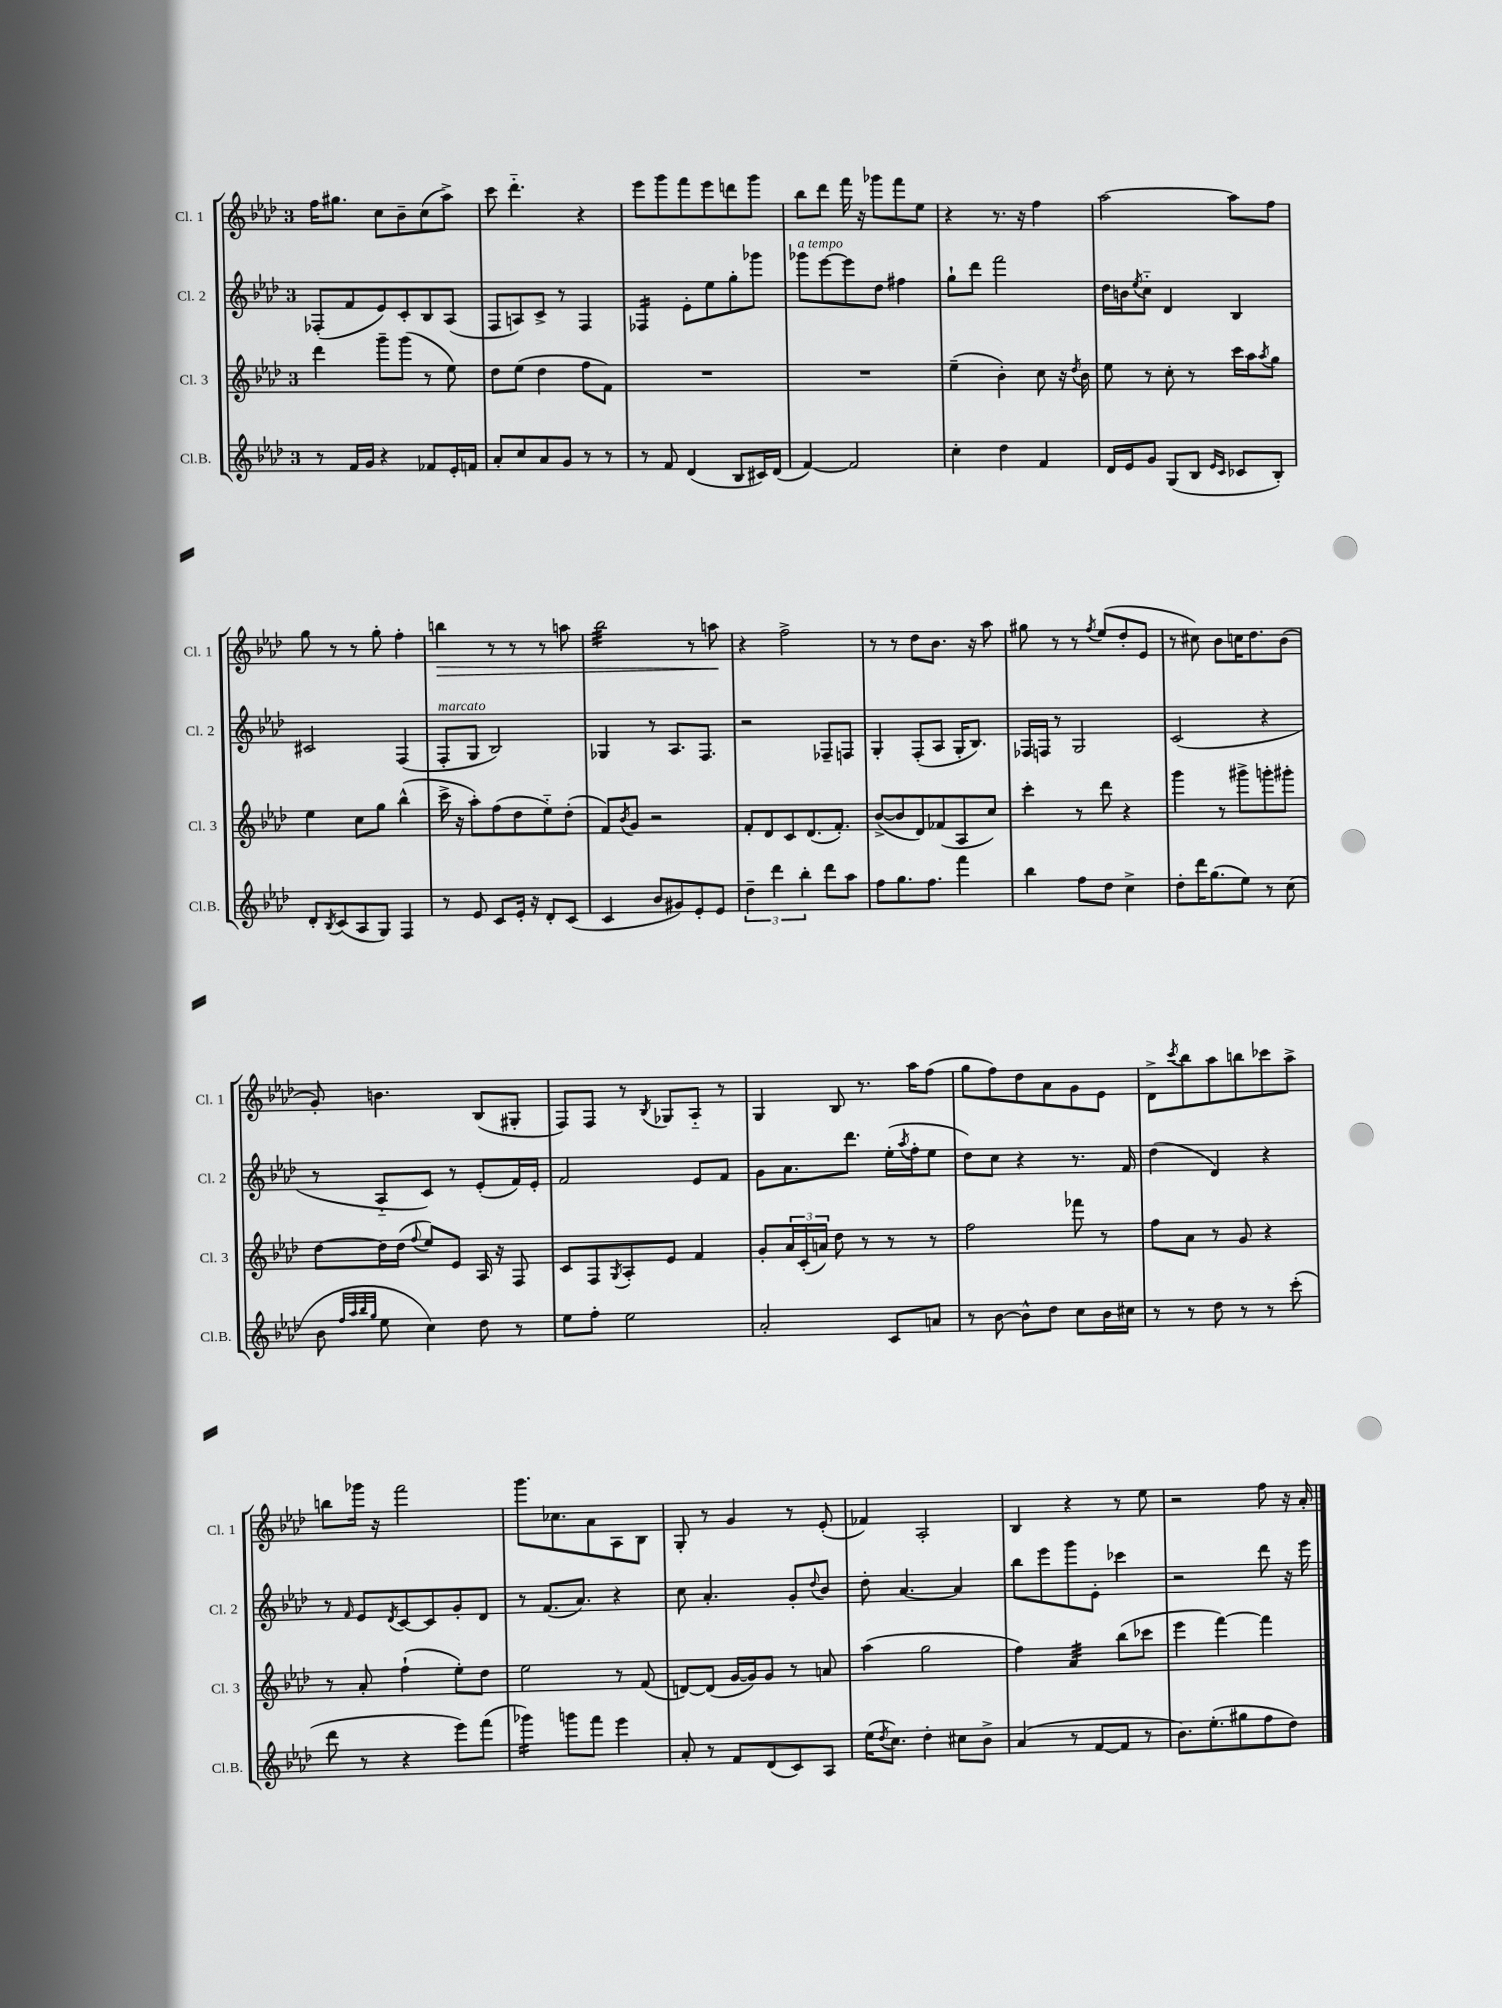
<<
\new StaffGroup <<
\new Staff = "s0" \with { instrumentName = "Cl. 1" shortInstrumentName = "Cl. 1" } {
    \clef treble \key aes \major \once \override Staff.TimeSignature.style = #'single-digit \time 3/4
    f''16 gis''8. c''8 bes'8-- c''8( aes''8->) |
    c'''8 des'''4.-_ r4 |
    ees'''8 g'''8 f'''8 ees'''8 d'''8 g'''8 |
    bes''8 des'''8 f'''16 r16 ges'''8 f'''8 ees''8 |
    r4 r8. r16 f''4 |
    aes''2~ aes''8 f''8 |
    g''8 r8 r8 g''8-. f''4-. |
    b''4\> r8 r8 r8 a''8 |
    bes''2:32 r8 a''8\! |
    r4 f''2-> |
    r8 r8 des''8 bes'8. r16 aes''8 |
    gis''8 r8 r8 \acciaccatura { f''8 } ees''8( des''8-. ees'8 |
    r8 cis''8) bes'8 c''16 des''8. bes'8( |
    g'8-.) b'4. bes8( gis8-. |
    f8) f8 r8 \acciaccatura { bes8 } ges8 aes8-_ r8 |
    g4 bes8 r8. aes''16 f''8( |
    g''8 f''8) des''8 aes'8 g'8 ees'8 |
    des'8-> \acciaccatura { c'''8 } bes''8 aes''8 b''8 ces'''8 aes''8-> |
    b''8 ges'''16 r16 f'''2 |
    g'''8. ces''8. aes'8 aes8 bes8 |
    g8-. r8 g'4 r8 ees'8-.( |
    fes'4) aes2-. |
    bes4 r4 r8 ees''8 |
    r2 f''8 r16 aes'16-. \bar "|." |
}
\new Staff = "s1" \with { instrumentName = "Cl. 2" shortInstrumentName = "Cl. 2" } {
    \clef treble \key aes \major \once \override Staff.TimeSignature.style = #'single-digit \time 3/4
    fes8-.( f'8 ees'8) c'8-. bes8 aes8( |
    f8 a8) c'8-> r8 f4 |
    fes4:16 ees'8-. ees''8 g''8-. ges'''8 |
    ges'''8^\markup { \italic "a tempo" } ees'''8~ ees'''8 des''8 fis''4 |
    g''8-! des'''8 f'''2 |
    des''16 b'16 \acciaccatura { ees''8 } c''8-_ des'4 bes4 |
    cis'2 f4( |
    f8-.^\markup { \italic "marcato" } g8 bes2) |
    ges4 r8 aes8. f8. |
    r2 fes8-- f8 |
    g4-. f8-.( aes8 g16-. bes8.) |
    fes16 f16 r8 g2 |
    c'2( r4 |
    r8 aes8-_ c'8) r8 ees'8-.( f'16) ees'16-. |
    f'2 ees'8 f'8 |
    g'8 aes'8. des'''8. ees''16-.( \acciaccatura { aes''8 } f''16-. ees''8 |
    des''8) c''8 r4 r8. f'16 |
    des''4( des'4) r4 |
    r8 \grace { f'16 } ees'8 \acciaccatura { des'8 } c'8~ c'8 g'8-. des'8 |
    r8 f'8.( aes'8.) r4 |
    c''8 aes'4.-. g'8-. \appoggiatura { des''8 } bes'8 |
    des''8-. aes'4.~ aes'4 |
    bes''8 ees'''8 g'''8 ees'8-. ces'''4 |
    r2 des'''8 r16 ees'''16 \bar "|." |
}
\new Staff = "s2" \with { instrumentName = "Cl. 3" shortInstrumentName = "Cl. 3" } {
    \clef treble \key aes \major \once \override Staff.TimeSignature.style = #'single-digit \time 3/4
    des'''4 g'''8-- g'''8( r8 ees''8) |
    des''8 ees''8( des''4 f''8 f'8) |
    R2. |
    R2. |
    ees''4--( bes'4-.) c''8 r16 \acciaccatura { des''8 } bes'16 |
    ees''8 r8 c''8-. r8 c'''16 aes''16 \acciaccatura { aes''8 } g''8 |
    ees''4 c''8 g''8 bes''4-^( |
    c'''16-> r16 aes''8-.) f''8( des''8 ees''8-_) des''8-.( |
    f'8) \acciaccatura { bes'8 } g'8 r2 |
    f'8-. des'8 c'8 des'8.( f'8.-.) |
    bes'8~->( bes'8 des'8) fes'8( aes8 c''8) |
    c'''4-. r8 des'''8 r4 |
    g'''4 r8 gis'''8-> g'''8-. gis'''8-. |
    des''8~ des''16 des''16( \appoggiatura { f''8 } ees''8) ees'8 aes16 r16 f8 |
    c'8 f8 \acciaccatura { g8 } aes8-. ees'8 f'4 |
    g'8-. \tuplet 3/2 { aes'16 c'16-.( a'16) } des''8 r8 r8 r8 |
    f''2 fes'''8 r8 |
    f''8 aes'8 r8 g'8 r4 |
    r8 aes'8-. f''4-!( ees''8-.) des''8 |
    ees''2 r8 f'8( |
    d'8~) d'8( g'16~ g'16) g'8 r8 a'8 |
    aes''4( g''2 |
    f''4) aes'4:32 bes''8( ces'''8 |
    ees'''4 f'''4~) f'''4 \bar "|." |
}
\new Staff = "s3" \with { instrumentName = "Cl.B." shortInstrumentName = "Cl.B." } {
    \clef treble \key aes \major \once \override Staff.TimeSignature.style = #'single-digit \time 3/4
    r8 f'16 g'16 r4 fes'8 ees'16-. f'16 |
    aes'8-. c''8 aes'8 g'8 r8 r8 |
    r8 f'8 des'4( bes8 cis'16) des'16( |
    f'4~) f'2 |
    c''4-. des''4 f'4 |
    des'16 ees'16 g'8 g8( bes8 \grace { ees'16 c'16 } ces'8 bes8-.) |
    des'8-. \acciaccatura { bes8 } c'8( aes8 g8) f4 |
    r8 ees'8 c'8 ees'16-. r16 des'8-. c'8( |
    c'4 bes'8 gis'8) ees'8-. ees'8 |
    \tuplet 3/2 { des''4-- des'''4 bes''4-. } des'''8 aes''8 |
    f''8 g''8. f''8. f'''4 |
    bes''4 f''8 des''8 c''4-> |
    des''8-. des'''16 g''8.( ees''8) r8 c''8( |
    bes'8 \grace { f''32 aes''32 bes''32 g''32 } ees''8 c''4) des''8 r8 |
    ees''8 f''8-. ees''2 |
    aes'2-. c'8 a'8 |
    r8 bes'8~ bes'8-^ des''8 c''8 bes'16 cis''16 |
    r8 r8 des''8 r8 r8 c'''8-.( |
    des'''8 r8 r4 ees'''8) f'''8( |
    ges'''4:16) g'''8 f'''8 ees'''4 |
    aes'8-. r8 f'8 des'8( c'8) aes8 |
    ees''16( \acciaccatura { des''8 } c''8.) des''4-. cis''8 bes'8-> |
    aes'4( r8 f'8~ f'8 r8 |
    bes'8.) ees''8.-.( gis''8 f''8 des''8) \bar "|." |
}
>>
>>
\layout { \context { \Score \remove "Bar_number_engraver" } }
